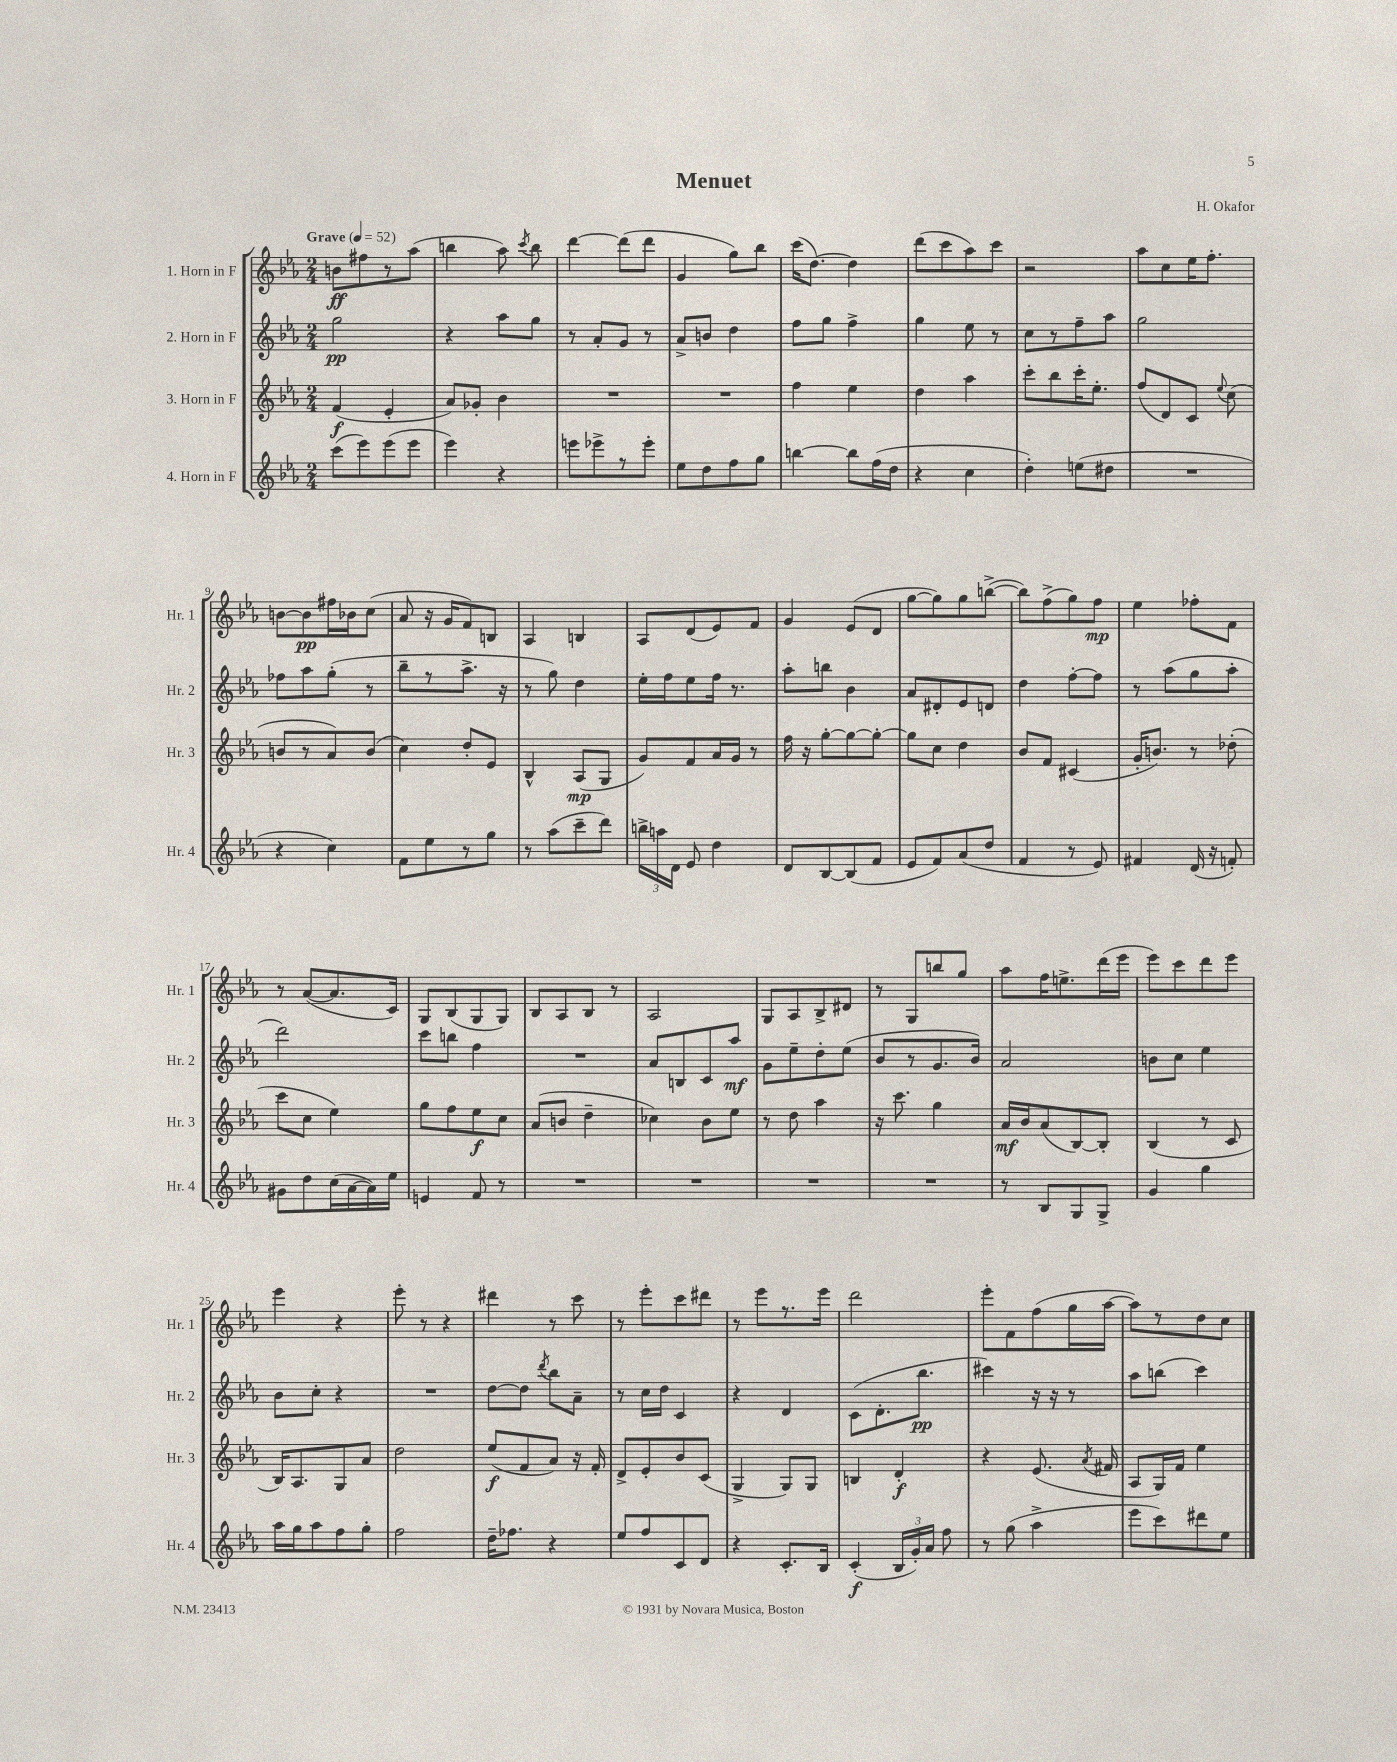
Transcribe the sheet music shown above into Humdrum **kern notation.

**kern	**kern	**kern	**kern
*staff4	*staff3	*staff2	*staff1
*clefG2	*clefG2	*clefG2	*clefG2
*k[b-e-a-]	*k[b-e-a-]	*k[b-e-a-]	*k[b-e-a-]
*M2/4	*M2/4	*M2/4	*M2/4
*MM52	*MM52	*MM52	*MM52
(8ccc	(4f	2gg	8b
8eee-)	.	.	8ff#
(8eee-	4e-'	.	8r
8eee-	.	.	(8aa-
=	=	=	=
4eee-)	8a-)	4r	4bb
.	8g-'	.	.
4r	4b-	8aa-	8aa-)
.	.	.	8qccc
.	.	8gg	8bb
=	=	=	=
8eee	2r	8r	[4ddd
8eee-^	.	8a-'	.
8r	.	8g	(8ddd]
8eee-'	.	8r	8ddd
=	=	=	=
8ee-	2r	8a-^	4g
8dd	.	8b	.
8ff	.	4dd	8gg)
8gg	.	.	8bb-
=	=	=	=
[4bb	4ff	8ff	(16ccc
.	.	.	[8.dd)
.	.	8gg	.
8bb]	4ee-	4ff^	4dd]
(16ff	.	.	.
16dd	.	.	.
=	=	=	=
4r	4dd	4gg	(8ddd
.	.	.	8ccc
4cc	4aa-	8ee-	8aa-)
.	.	8r	8ccc
=	=	=	=
4dd')	8ccc'	8cc	2r
.	8bb-	8r	.
(8ee	16ccc'	8ff~	.
.	8.ee-'	.	.
8dd#	.	8aa-	.
=	=	=	=
2r	(8ff	2gg	8aa-
.	8d)	.	8cc
.	8c	.	16ee-
.	.	.	8.ff'
.	8qqee-	.	.
.	(8cc	.	.
=	=	=	=
4r	8b	8ff-	[8b
.	8r	8aa-	8b]
4cc)	8a-)	(8gg'	16ff#
.	.	.	16b-
.	(8b	8r	(8cc
=	=	=	=
8f	4cc)	8bb-~	8a-
8ee-	.	8r	16r
.	.	.	16g
8r	8dd'	8.aa-^	8f)
8gg	8e-	.	8B
.	.	16r	.
=	=	=	=
8r	4B-^^	8r	4A-
(8aa-	.	8gg)	.
8ccc~	(8A-	4dd	4B
8ddd)	8G	.	.
=	=	=	=
24bb^	8g)	16ee-'	8A-
24aa	.	.	.
.	.	16ff	.
24d	.	.	.
8e-	8f	8ee-	(8d
4dd	16a-	16ff	8e-)
.	16g	8.r	.
.	8r	.	8f
=	=	=	=
8d	16ff	8aa-'	4g
.	16r	.	.
[8B-	[8gg'	8bb	.
(8B-]	8gg_	4b-	(8e-
8f	8gg'_	.	8d
=	=	=	=
8e-	8gg]	8a-	[8gg
8f)	8cc	8d#'	8gg])
(8a-	4dd	8e-	8gg
8dd	.	8d	([8bb^
=	=	=	=
4f	8b-	4dd	8bb])
.	8f	.	(8ff^
8r	(4c#	[8ff'	8gg)
8e-)	.	8ff]	8ff
=	=	=	=
4f#	16g'	8r	4ee-
.	8.b)	.	.
.	.	(8aa-	.
(16d	8r	8gg	8ff-'
16r	.	.	.
8f')	(8dd-'	8aa-'	8f
=	=	=	=
8g#	8ccc	2ddd)	8r
8dd	8cc	.	([8a-
(16cc	4ee-)	.	8.a-]
[16a-	.	.	.
16a-])	.	.	.
16ee-	.	.	16c)
=	=	=	=
4e	8gg	8ccc	8G
.	8ff	8bb	(8B-
8f	8ee-	4ff	8G
8r	8cc	.	8G)
=	=	=	=
2r	(8a-	2r	8B-
.	8b	.	8A-
.	4dd~	.	8B-
.	.	.	8r
=	=	=	=
2r	4cc-)	8a-	2A-
.	.	8B	.
.	8b-	8c	.
.	8ee-	8aa-	.
=	=	=	=
2r	8r	8g	8G
.	8dd	8ee-~	8A-
.	4aa-	8dd'	8B-^
.	.	(8ee-	8d#
=	=	=	=
2r	16r	8b-	8r
.	8.ccc	.	.
.	.	8r	8G
.	4gg	8.g	8bb
.	.	.	8gg
.	.	16b-)	.
=	=	=	=
8r	16a-	2a-	8aa-
.	16b-	.	.
8B-	(8a-	.	16ff
.	.	.	8.ee^
8G	[8B-)	.	.
8G^	8B-']	.	(16ddd
.	.	.	16eee-
=	=	=	=
4g	(4B-	8b	8eee-)
.	.	8cc	8ccc
4gg	8r	4ee-	8ddd
.	8c	.	8eee-
=	=	=	=
16aa-	16B-)	8b-	4eee-
16gg	8.A-	.	.
8aa-	.	8cc'	.
8ff	8G	4r	4r
8gg'	8a-	.	.
=	=	=	=
2ff	2dd	2r	8eee-'
.	.	.	8r
.	.	.	4r
=	=	=	=
16dd~	(8ee-	[8dd	4ddd#
8.ff-	.	.	.
.	8f	8dd]	.
.	.	8qddd	.
4r	8a-)	8bb-	8r
.	16r	8a-~	8ccc
.	16f'	.	.
=	=	=	=
8ee-	8d^	8r	8r
8ff	8e-'	16cc	8eee-'
.	.	16dd	.
8c	8b-	4c	8ccc
8d	(8c	.	8ddd#
=	=	=	=
4r	4G^	4r	8r
.	.	.	8eee-
8.c'	8G)	4d	8.r
.	8G	.	.
16B-	.	.	16eee-
=	=	=	=
(4c'	4B	(8c	2ddd
.	.	8.d'	.
24B-	4d'	.	.
24g')	.	.	.
.	.	8.bb-	.
24a-	.	.	.
8ff	.	.	.
=	=	=	=
8r	4r	4ccc#)	8eee-'
(8gg	.	.	8f
4aa-^	(8.e-	16r	(8ff
.	.	16r	.
.	.	8r	16gg
.	8qa-	.	.
.	16f#	.	[16aa-
=	=	=	=
8eee-	8A-	8aa-	8aa-])
8ccc)	16G)	(8bb	8r
.	16f	.	.
8ddd#	4ee-	4ccc)	8dd
8ee-	.	.	8cc
==	==	==	==
*-	*-	*-	*-
